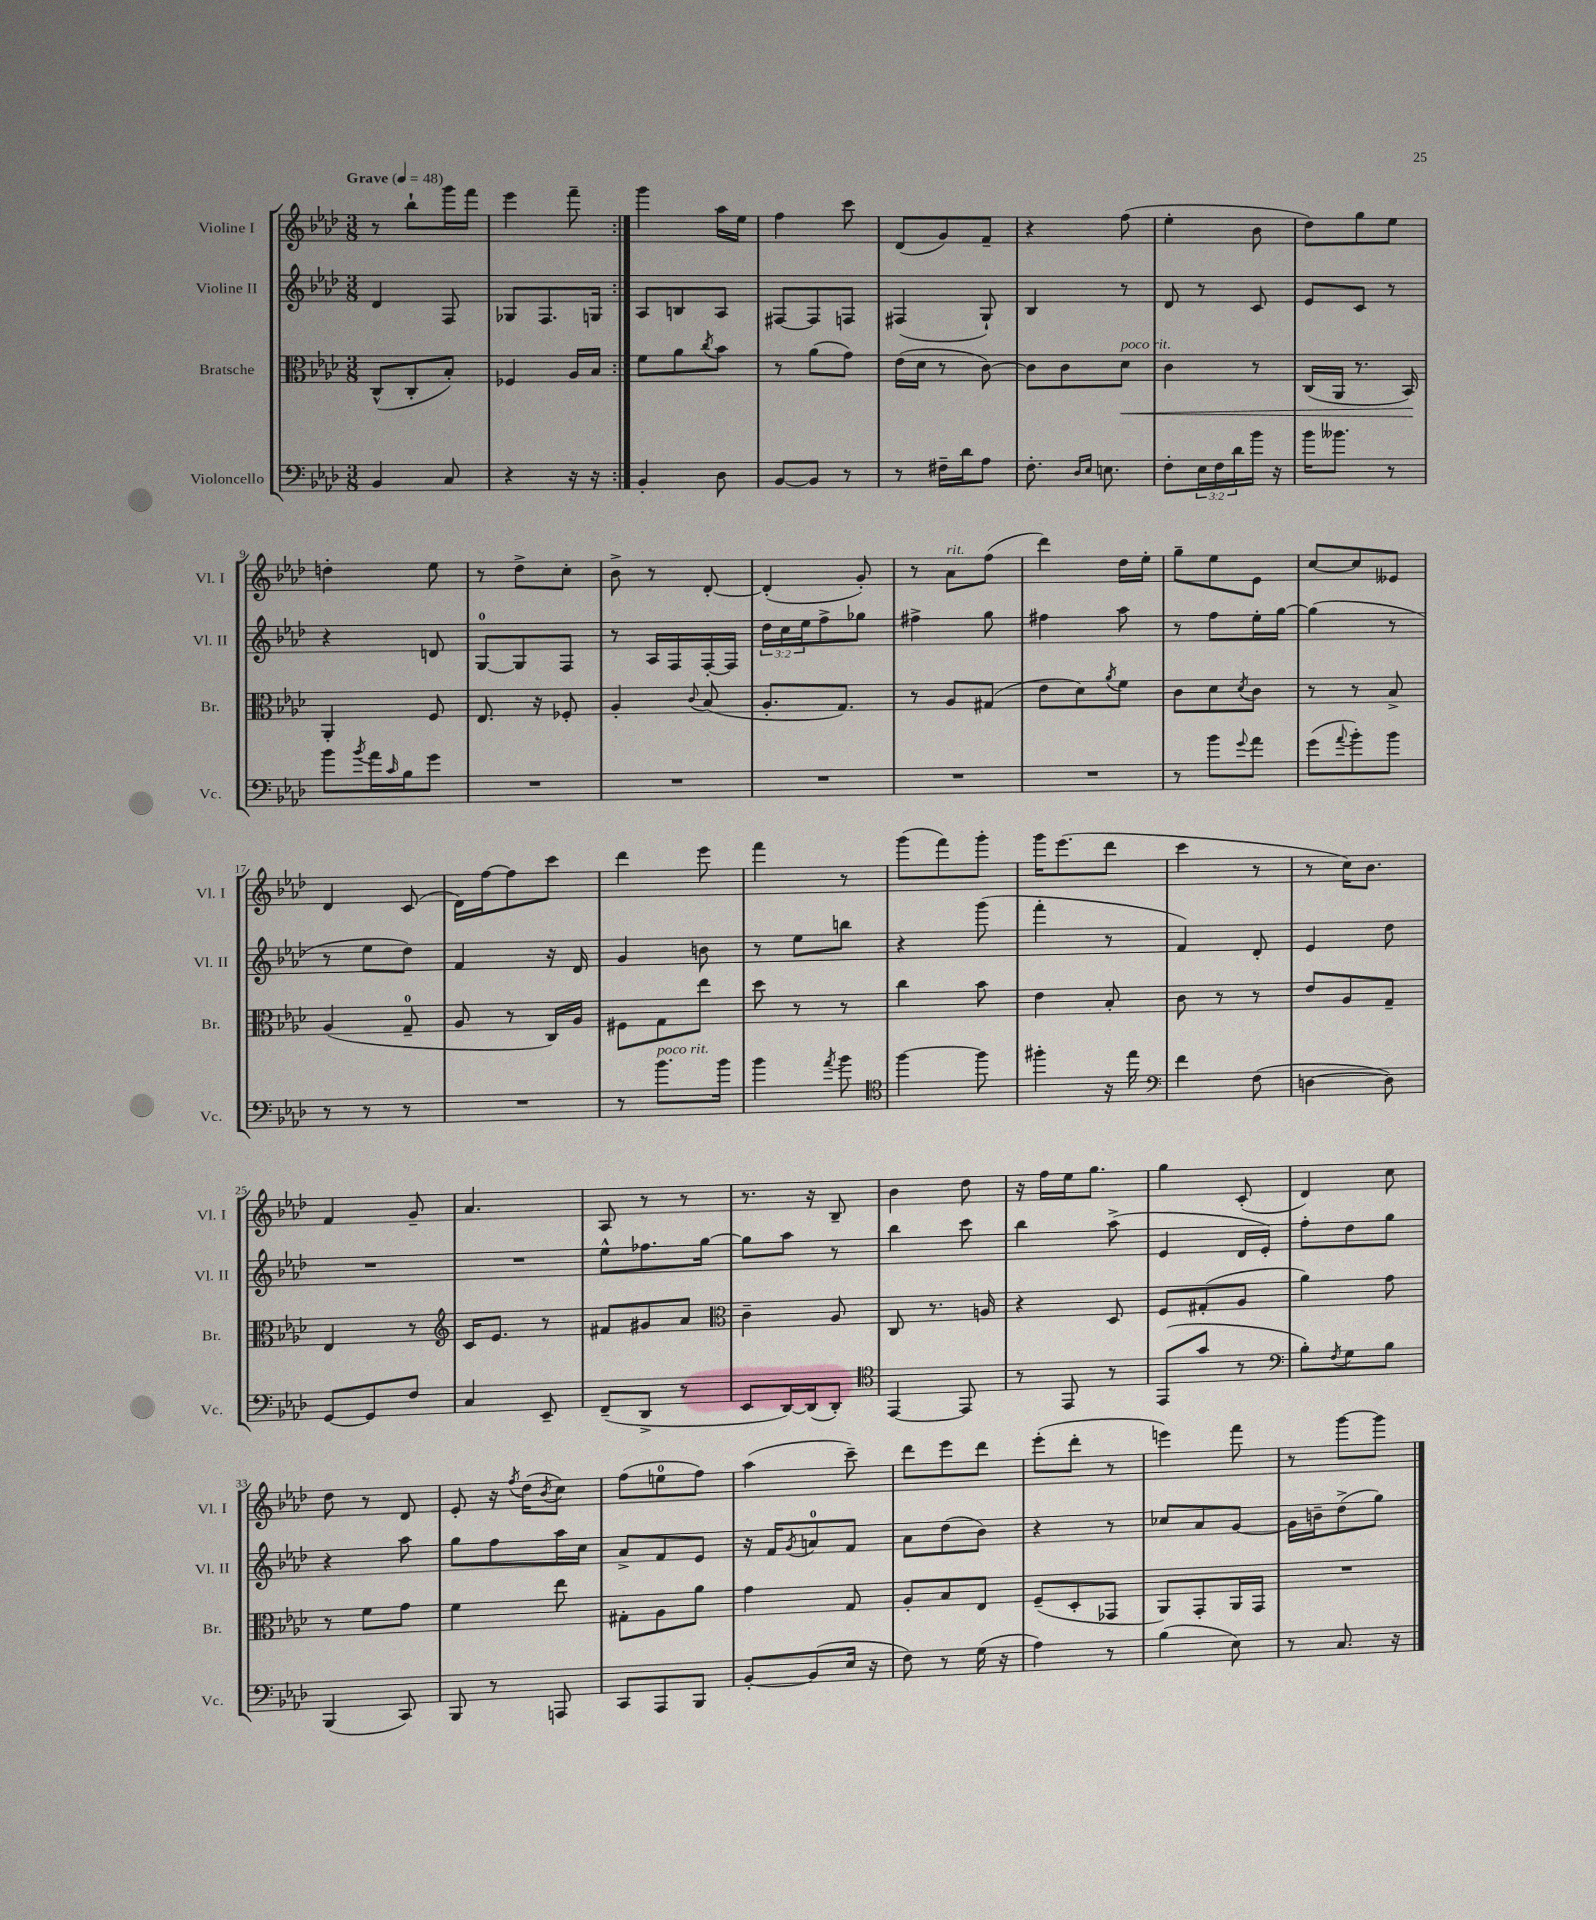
<<
\new StaffGroup <<
\new Staff = "s0" \with { instrumentName = "Violine I" shortInstrumentName = "Vl. I" } {
    \clef treble \key aes \major \numericTimeSignature \time 3/8 \tempo "Grave" 4 = 48
    \repeat volta 2 { r8 bes''8-! g'''16 f'''16 |
    ees'''4 f'''8-- | }
    g'''4 aes''16 ees''16 |
    f''4 c'''8 |
    des'8( g'8) f'8-- |
    r4 f''8( |
    ees''4-. bes'8 |
    des''8) g''8 ees''8 |
    d''4-. ees''8 |
    r8 des''8-> c''8-. |
    bes'8-> r8 des'8~-. |
    des'4-.( g'8-.) |
    r8 aes'8^\markup { \italic "rit." } f''8( |
    des'''4) des''16 ees''16-. |
    g''8-- ees''8 ees'8 |
    c''8~ c''8 eeses'8 |
    des'4 c'8( |
    des'16) f''16~ f''8 c'''8 |
    des'''4 ees'''8 |
    f'''4 r8 |
    g'''8( f'''8) g'''8-. |
    g'''16 ees'''8.( des'''8 |
    c'''4 r8 |
    r8 c''16) bes'8. |
    f'4 g'8-- |
    aes'4. |
    aes8 r8 r8 |
    r8. r16 bes8-- |
    bes'4 des''8 |
    r16 f''16 ees''16 g''8. |
    g''4 c'8-.( |
    des'4) c''8 |
    des''8 r8 des'8 |
    ees'8-. r16 \acciaccatura { f''8 } des''16( \acciaccatura { bes'8 } c''8) |
    f''8( e''8-0 f''8) |
    aes''4( c'''8--) |
    des'''8 ees'''8 des'''8 |
    ees'''8-.( des'''8-. r8 |
    e'''4) f'''8 |
    r8 g'''8~ g'''8 \bar "|." |
}
\new Staff = "s1" \with { instrumentName = "Violine II" shortInstrumentName = "Vl. II" } {
    \clef treble \key aes \major \numericTimeSignature \time 3/8 \override Staff.TupletNumber.text = #tuplet-number::calc-fraction-text
    \repeat volta 2 { des'4 f8 |
    ges8 f8. g16 | }
    aes8 b8 aes8 |
    fis8~ fis8 f8 |
    fis4( g8-!) |
    bes4 r8 |
    des'8 r8 c'8 |
    ees'8 c'8 r8 |
    r4 d'8 |
    g8-0~ g8 f8 |
    r8 aes16 f16 f16~-. f16 |
    \tuplet 3/2 { des''16 c''16 ees''16 } f''8-> ges''8 |
    fis''4-> g''8 |
    fis''4 aes''8 |
    r8 f''8 ees''16-. g''16~ |
    g''4( r8 |
    r8 ees''8 des''8) |
    f'4 r16 des'16 |
    g'4 b'8 |
    r8 ees''8 b''8 |
    r4 g'''8( |
    f'''4-. r8 |
    f'4) des'8-. |
    ees'4 des''8 |
    R4. |
    R4. |
    ees''8-^ fes''8. g''16~ |
    g''8 aes''8 r8 |
    bes''4 c'''8 |
    bes''4 aes''8->( |
    ees'4 des'16 ees'16-.) |
    f''8-. des''8 g''8 |
    r4 aes''8 |
    g''8 f''8 aes''16 c''16 |
    aes'8-> f'8 ees'8 |
    r16 f'16 \acciaccatura { g'8 } a'8-0 f'8 |
    aes'8 des''8( bes'8) |
    r4 r8 |
    ces''8 aes'8 g'8~ |
    g'16 b'16-- des''8->( g''8) \bar "|." |
}
\new Staff = "s2" \with { instrumentName = "Bratsche" shortInstrumentName = "Br." } {
    \clef alto \key aes \major \numericTimeSignature \time 3/8
    \repeat volta 2 { c8-^( c8-. bes8-.) |
    fes4 aes16 bes16 | }
    f'8 aes'8 \acciaccatura { c''8 } bes'8 |
    r8 aes'8( g'8) |
    ees'16( des'16 r8 c'8~) |
    c'8 c'8 des'8\<^\markup { \italic "poco rit." } |
    c'4 r8 |
    c16( aes,16 r8. bes,16\!) |
    aes,4-. f8 |
    ees8. r16 fes8-. |
    aes4-. \appoggiatura { c'8 } bes8( |
    aes8.-. g8.) |
    r8 aes8 gis8( |
    ees'8 des'8) \acciaccatura { aes'8 } f'8 |
    c'8 des'8 \acciaccatura { des'8 } c'8 |
    r8 r8 bes8-> |
    aes4( g8-0-- |
    aes8 r8 c16) aes16 |
    fis8 g8 ees''8 |
    des''8 r8 r8 |
    c''4 bes'8 |
    ees'4 bes8-. |
    c'8 r8 r8 |
    ees'8 aes8 g8-- |
    ees4 r8 |
    \clef treble c'16 ees'8. r8 |
    fis'8 gis'8 aes'8 |
    \clef alto c'4-- aes8 |
    c8 r8. a16 |
    r4 des8 |
    f8 gis8-.( aes8 |
    aes'4) g'8 |
    r8 f'8 g'8 |
    f'4 ees''8 |
    gis8-. aes8 aes'8 |
    g'4 g8 |
    aes8-. bes8 ees8 |
    f8--( des8-. ges,8 |
    aes,8) g,8-. aes,16 g,16 |
    R4. \bar "|." |
}
\new Staff = "s3" \with { instrumentName = "Violoncello" shortInstrumentName = "Vc." } {
    \clef bass \key aes \major \numericTimeSignature \time 3/8 \override Staff.TupletNumber.text = #tuplet-number::calc-fraction-text
    \repeat volta 2 { bes,4 c8 |
    r4 r16 r16 | }
    bes,4-. des8 |
    bes,8~ bes,8 r8 |
    r8 fis16-- des'16 aes8 |
    f8.-. \grace { des16 ees16 } e8. |
    f8-. \tuplet 3/2 { ees16 f16 des'16 } bes'16 r16 |
    bes'16 beses'8. r8 |
    bes'8 \acciaccatura { bes'8 } aes'16 \grace { c'16 } bes16 g'8 |
    R4. |
    R4. |
    R4. |
    R4. |
    R4. |
    r8 bes'8 \appoggiatura { g'8 } aes'8 |
    g'8( \appoggiatura { aes'8 } bes'8-.) bes'8 |
    r8 r8 r8 |
    R4. |
    r8 bes'8.^\markup { \italic "poco rit." } bes'16 |
    bes'4 \acciaccatura { aes'8 } bes'8 |
    \clef tenor f''4~ f''8 |
    fis''4-. r16 ees''16 |
    \clef bass f'4 f8( |
    d4~ d8) |
    g,8~ g,8 f8 |
    c4 ees,8-- |
    f,8--( des,8-> r8 |
    ees,8 des,16~) des,16( des,8-.) |
    \clef tenor ees,4~ ees,8 |
    r8 ees,8 r8 |
    ees,8( g'8 r8 |
    \clef bass bes8-.) \acciaccatura { f8 } g8 bes8 |
    bes,,4( c,8) |
    bes,,8 r8 a,,8 |
    c,8 aes,,8 bes,,8 |
    bes,8~-. bes,8( ees16 r16 |
    f8) r8 g16( r16 |
    aes4) r8 |
    bes4( ees8) |
    r8 c8. r16 \bar "|." |
}
>>
>>
